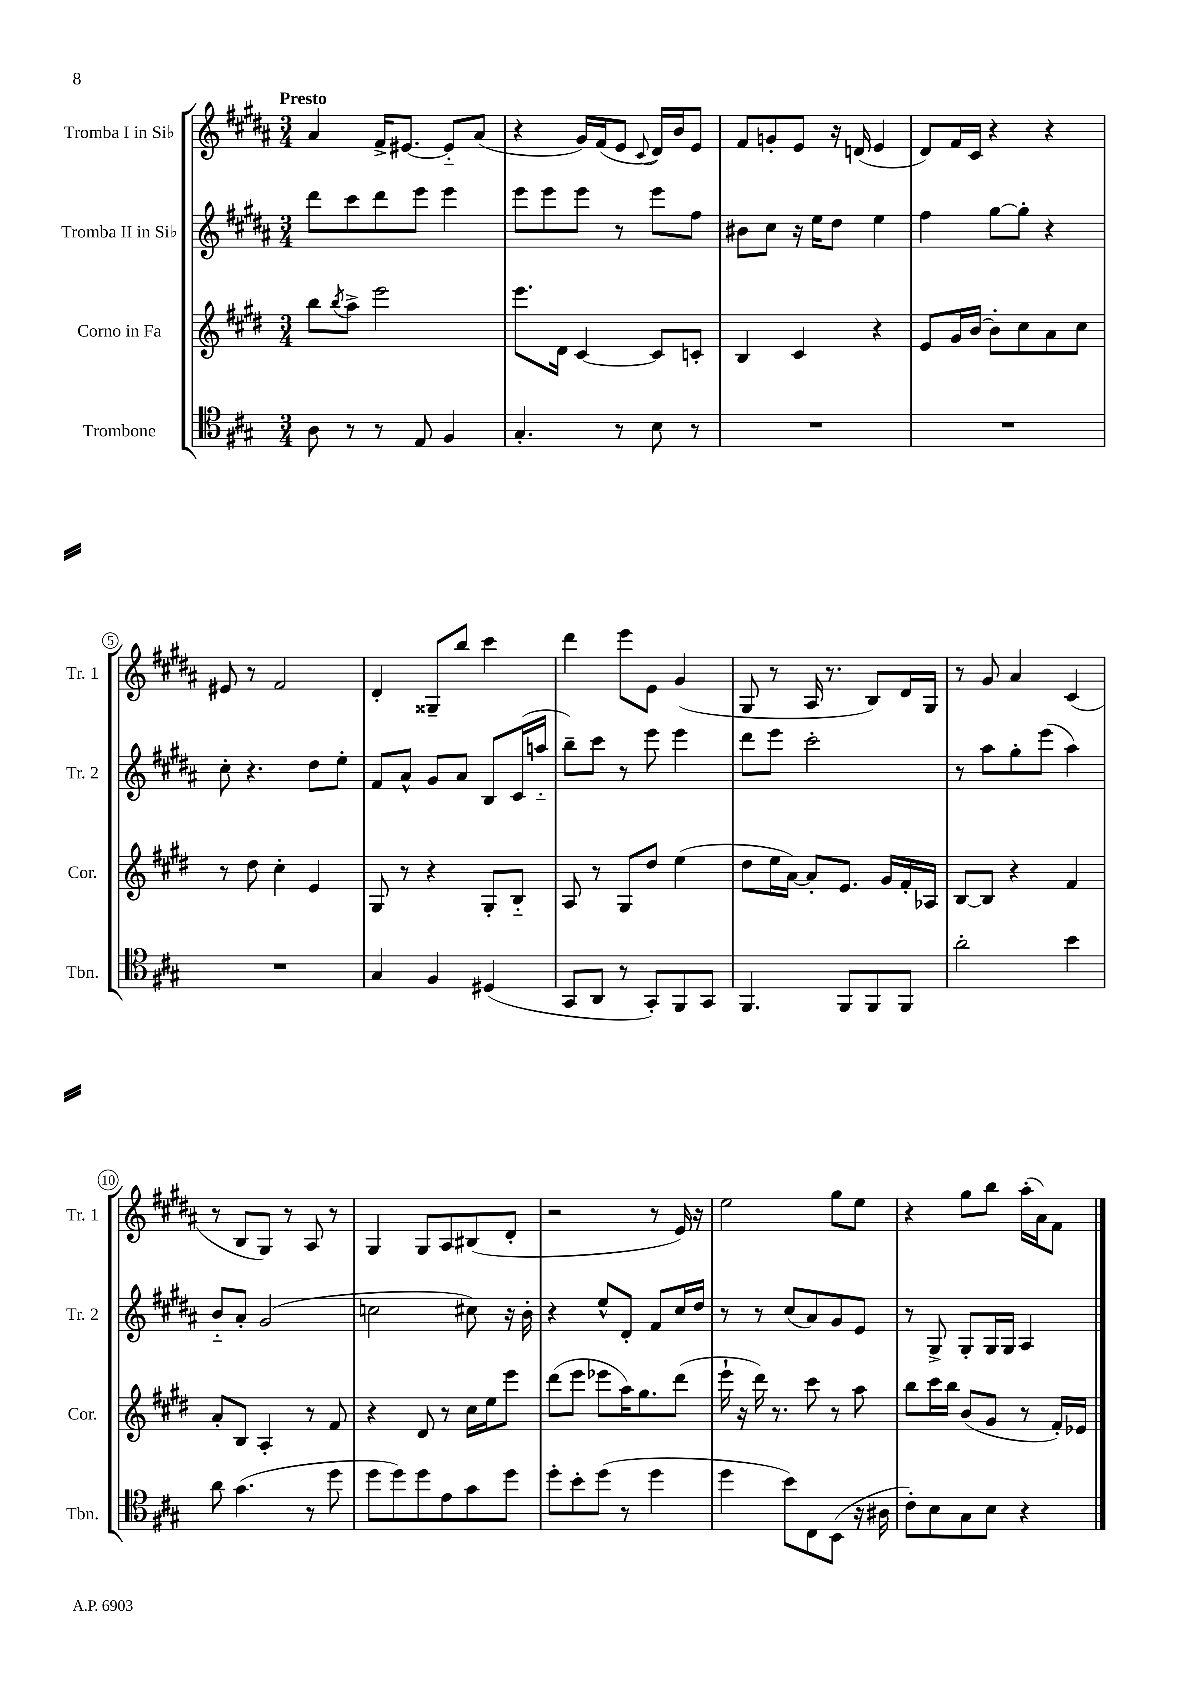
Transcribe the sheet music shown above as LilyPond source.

<<
\new StaffGroup <<
\new Staff = "s0" \with { instrumentName = "Tromba I in Sib" shortInstrumentName = "Tr. 1" } {
    \clef treble \key b \major \numericTimeSignature \time 3/4 \tempo "Presto"
    ais'4 fis'16-> eis'8.~ eis'8-_ ais'8( |
    r4 gis'16) fis'16( e'8 \appoggiatura { cis'8 } dis'16) b'16 e'8 |
    fis'8 g'8-. e'8 r16 d'16( e'4 |
    dis'8) fis'16 cis'16 r4 r4 |
    eis'8 r8 fis'2 |
    dis'4-. gisis8-- b''8 cis'''4 |
    dis'''4 e'''8 e'8 gis'4( |
    gis8 r8 ais16 r8. b8) dis'16 gis16 |
    r8 gis'8 ais'4 cis'4( |
    r8 b8 gis8) r8 ais8 r8 |
    gis4 gis8 ais8 bis8( dis'8-. |
    r2 r8 e'16) r16 |
    e''2 gis''8 e''8 |
    r4 gis''8 b''8 ais''16-.( ais'16) fis'8 \bar "|." |
}
\new Staff = "s1" \with { instrumentName = "Tromba II in Sib" shortInstrumentName = "Tr. 2" } {
    \clef treble \key b \major \numericTimeSignature \time 3/4
    dis'''8 cis'''8 dis'''8 e'''8 e'''4 |
    e'''8 e'''8 e'''8 r8 e'''8 fis''8 |
    bis'8 cis''8 r16 e''16 dis''8 e''4 |
    fis''4 gis''8~ gis''8-. r4 |
    cis''8-. r4. dis''8 e''8-. |
    fis'8 ais'8-^ gis'8 ais'8 b8 cis'16( a''16-_ |
    b''8--) cis'''8 r8 e'''8 e'''4 |
    dis'''8 e'''8 cis'''2-. |
    r8 ais''8 gis''8-. e'''8( ais''4) |
    b'8-_ ais'8-. gis'2( |
    c''2 cis''8) r16 b'16-. |
    r4 e''8-^ dis'8-. fis'8 cis''16 dis''16 |
    r8 r8 cis''8( ais'8) gis'8 e'8 |
    r8 gis8-> gis8-. gis16 gis16 ais4 \bar "|." |
}
\new Staff = "s2" \with { instrumentName = "Corno in Fa" shortInstrumentName = "Cor." } {
    \clef treble \key e \major \numericTimeSignature \time 3/4
    b''8 \acciaccatura { b''8 } a''8-> e'''2 |
    e'''8. dis'16 cis'4~ cis'8 c'8-. |
    b4 cis'4 r4 |
    e'8 gis'16 b'16~ b'8-. cis''8 a'8 cis''8 |
    r8 dis''8 cis''4-. e'4 |
    gis8 r8 r4 gis8-. b8-_ |
    a8 r8 gis8 dis''8 e''4( |
    dis''8 e''16 a'16~) a'8-. e'8. gis'16 fis'16-. aes16 |
    b8~ b8 r4 fis'4 |
    a'8-. b8 a4-. r8 fis'8 |
    r4 dis'8 r8 cis''16 e''16 e'''8 |
    dis'''8( e'''8 ees'''8 a''16) gis''8. dis'''8( |
    e'''16-! r16 dis'''16) r8. cis'''8 r8 a''8 |
    b''8 cis'''16 b''16 b'8( gis'8 r8 fis'16-.) ees'16 \bar "|." |
}
\new Staff = "s3" \with { instrumentName = "Trombone" shortInstrumentName = "Tbn." } {
    \clef tenor \key a \major \numericTimeSignature \time 3/4
    a8 r8 r8 e8 fis4 |
    gis4.-. r8 b8 r8 |
    R2. |
    R2. |
    R2. |
    gis4 fis4 dis4( |
    gis,8 a,8 r8 gis,8-.) fis,8 gis,8 |
    fis,4. fis,8 fis,8 fis,8 |
    a'2-. b'4 |
    a'8 gis'4.( r8 d''8 |
    d''8 d''8) d''8 e'8 gis'8 d''8 |
    d''8-. b'8-. d''8( r8 d''4 |
    d''4 b'8) cis8 b,8( r16 ais16 |
    cis'8-.) b8 gis8 b8 r4 \bar "|." |
}
>>
>>
\layout { \context { \Score \override BarNumber.stencil = #(make-stencil-circler 0.1 0.3 ly:text-interface::print) } }
